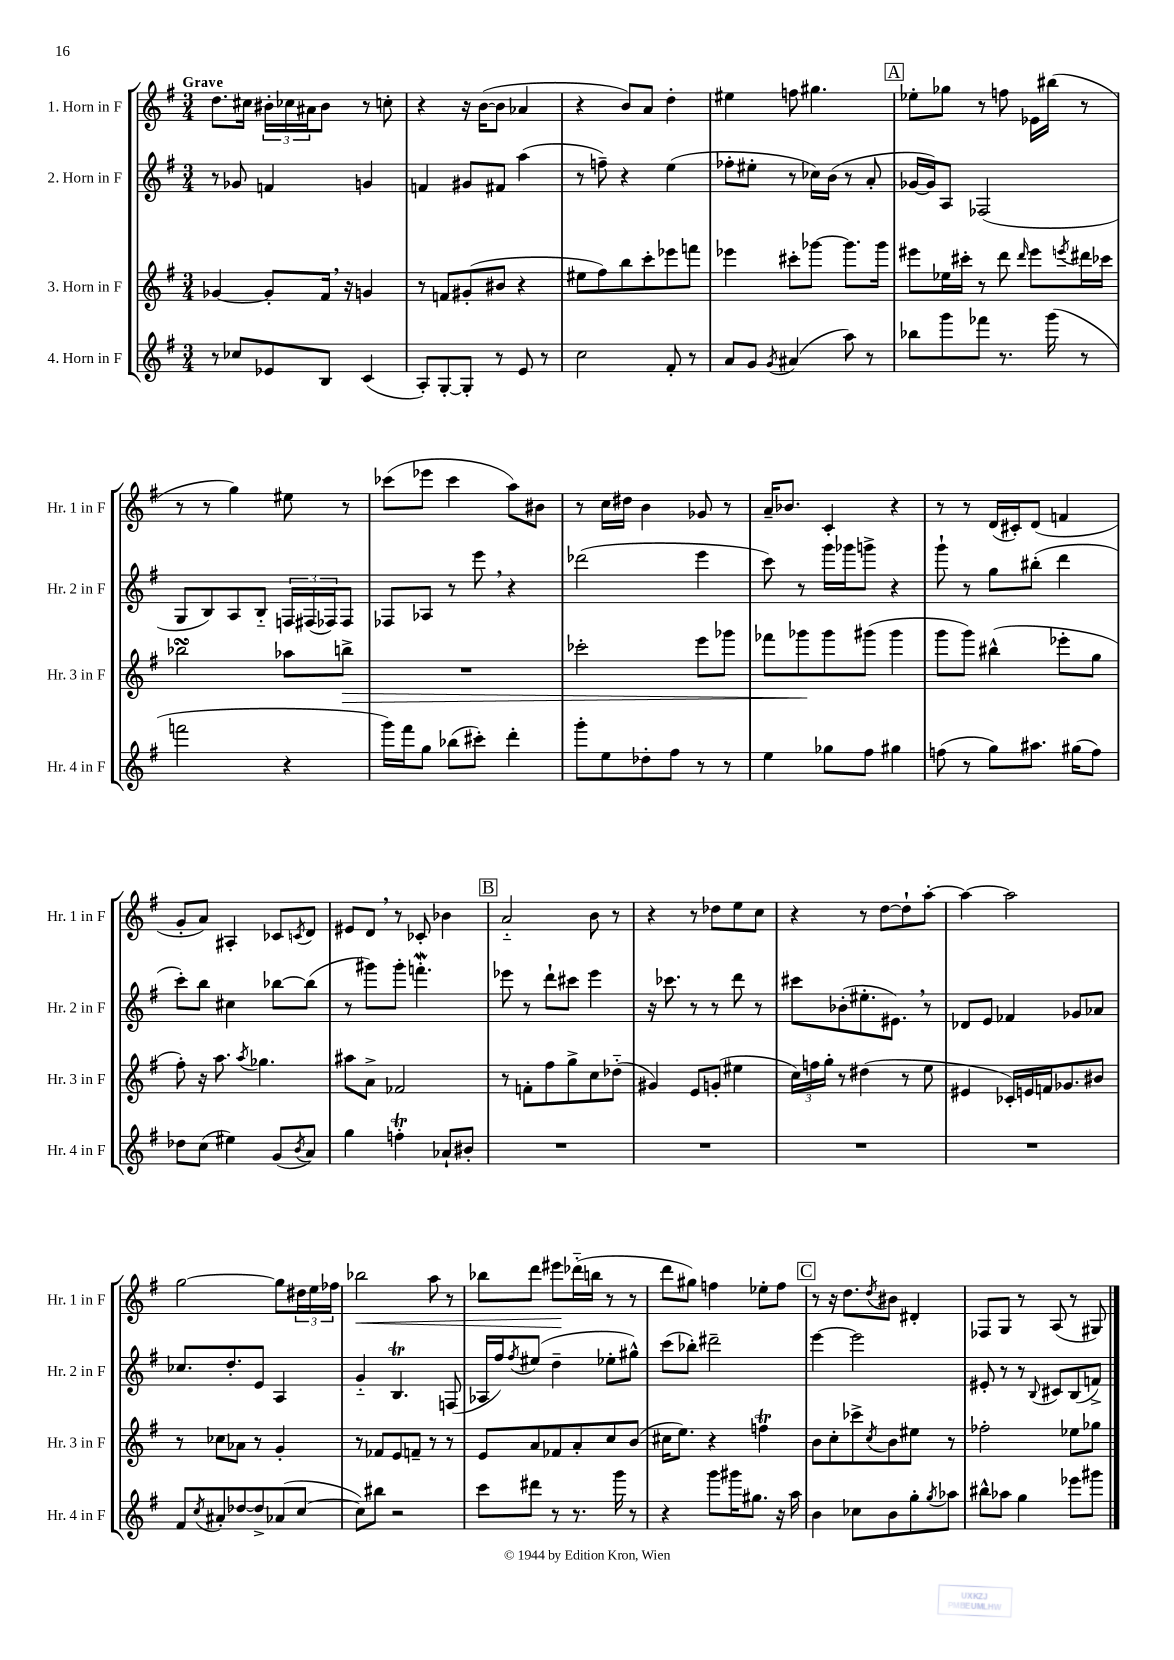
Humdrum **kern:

**kern	**kern	**kern	**kern
*staff4	*staff3	*staff2	*staff1
*clefG2	*clefG2	*clefG2	*clefG2
*k[f#]	*k[f#]	*k[f#]	*k[f#]
*M3/4	*M3/4	*M3/4	*M3/4
8r	[4g-	8r	8.dd
8cc-	.	8g-	.
.	.	.	16cc#
8e-	8g-']	4f	24b#'
.	.	.	24cc-
.	.	.	24a#
8B	16f#	.	8b#
.	16r	.	.
(4c	4g	4g	8r
.	.	.	8cc'
=	=	=	=
8A')	8r	4f	4r
[8G'	8f	.	.
8G']	(8g#'	8g#	16r
.	.	.	([16b
8r	8b#	8f#	8b]
8e	4r	(4aa	4a-
8r	.	.	.
=	=	=	=
2cc	8ee#	8r	4r
.	8ff#)	8ff~)	.
.	8bb	4r	8b)
.	8ccc'	.	8a
8f#'	8eee-	(4ee	4dd'
8r	8fff	.	.
=	=	=	=
8a	4eee-	8ff-'	4ee#
8g	.	8ee#'	.
8qg	.	.	.
(4a#	8ccc#'	8r	8ff
.	[8ggg-	16cc-)	4.gg#
.	.	(16b	.
8aa)	8.ggg-]	8r	.
8r	.	8a'	.
.	16ggg-	.	.
=	=	=	=
8bb-	8eee#	[16g-	8ee-'
.	.	16g-])	.
8ggg	16ee-	8A	8gg-
.	16ccc#'	.	.
8fff-	8r	(2F-	8r
8.r	8ddd	.	8ff
.	16qqddd	.	.
.	8eee#	.	16e-
(16ggg	.	.	(16bb#
.	8qeee	.	.
8r	16ddd#	.	8r
.	16ccc-	.	.
=	=	=	=
2fff	2bb-	8G	8r
.	.	8B)	8r
.	.	8A	4gg)
.	.	8B'~	.
4r	8aa-	24F	8ee#
.	.	(24F#	.
.	.	24F-)	.
.	8bb^	8F-	8r
=	=	=	=
16ggg)	2.r	8F-	(8ccc-
16fff#	.	.	.
8gg	.	8A-	8eee-
(8bb-	.	8r	4ccc-
8ccc#')	.	8eee	.
4ddd'	.	4r	8aa)
.	.	.	8b#
=	=	=	=
8ggg'	2ccc-'	(2ddd-	8r
8ee	.	.	16cc
.	.	.	16dd#
8dd-'	.	.	4b
8ff#	.	.	.
8r	8eee	4eee	8g-
8r	8ggg-	.	8r
=	=	=	=
4ee	8fff-	8ccc)	16a~
.	.	.	8.b-
.	8ggg-	8r	.
8gg-	8ggg-	16ggg	4c'
.	.	16ggg-	.
8ff#	(8ggg#	8ggg^	.
4gg#	4ggg#	4r	4r
=	=	=	=
(8ff	8ggg	8ggg`	8r
8r	8ggg)	8r	8r
8gg)	(4bb#^^	8gg	(16d
.	.	.	16c#')
8.aa#	.	(8bb#'	(8d
.	8eee-'	4ddd	4f
(16gg#	.	.	.
8ff)	8gg	.	.
=	=	=	=
8dd-	8ff#')	8ccc')	8g'
(8cc	16r	8bb	8a)
.	8.aa	.	.
4ee#)	.	4cc#	4A#'
.	8qaa	.	.
.	4.gg-	.	.
(8g	.	[8bb-	8c-
8qb	.	.	8qc
8a)	.	(8bb-]	8d
=	=	=	=
4gg	8aa#	8r	8e#
.	8a^	8ggg#)	8d
4ff'	2f-	8ggg#'	8r
.	.	4.fff'	8c-'
8a-`	.	.	4b-
8b#'	.	.	.
=	=	=	=
2.r	8r	8eee-	2a'~
.	8f'	8r	.
.	8ff#	8ddd`	.
.	8gg^	8ccc#	.
.	8cc	4eee-	8b
.	(8dd-'~	.	8r
=	=	=	=
2.r	4g#)	16r	4r
.	.	8.ccc-	.
.	8e	8r	8r
.	(8g'	8r	8dd-
.	4ee#	8ddd	8ee
.	.	8r	8cc
=	=	=	=
2.r	24cc)	8ccc#	4r
.	24ff	.	.
.	24gg'	.	.
.	8r	(8b-'	.
.	(4dd#	8.ee#'	8r
.	.	.	[8dd
.	.	8.e#)	.
.	8r	.	8dd`]
.	8ee	8r	[8aa'
=	=	=	=
2.r	4e#	8d-	4aa_
.	.	8e	.
.	16c-')	4f-	2aa]
.	16e	.	.
.	16f	.	.
.	8.g-	.	.
.	.	8g-	.
.	8b#	8a-	.
=	=	=	=
8f#	8r	8.cc-	[2gg
8qcc	.	.	.
8a#'	8cc-	.	.
.	.	8.dd'	.
[8dd-	8a-	.	.
8dd-^]	8r	8e	.
(8a-	4g'	4A	8gg]
[8cc	.	.	24dd#
.	.	.	24ee
.	.	.	24ff-
=	=	=	=
8cc])	8r	4g'~	2bb-
8bb#	8f-	.	.
2r	8e	4.B	.
.	8f~	.	.
.	8r	.	8aa
.	8r	(8F	8r
=	=	=	=
8ccc	8e	16A-	8bb-
.	.	16ff#)	.
.	.	8qff#	.
8ddd#	8a	(8ee#	8ddd
8r	8f-	4dd~	8eee#
8.r	8a'	.	(16ddd-'~
.	.	.	16bb
.	8cc	8ee-'	8r
16ggg	.	.	.
8r	(8b	8gg#^^)	8r
=	=	=	=
4r	16cc#	(8ccc	8ddd
.	8.ee)	.	.
.	.	8bb-')	8gg#)
8ggg	4r	2ddd#~	4ff
16ggg#	.	.	.
8.gg#	.	.	.
.	4ff	.	8ee-'
16r	.	.	8ff
16aa	.	.	.
=	=	=	=
4b	8b	[4eee	8r
.	8cc'	.	16r
.	.	.	8.dd
8cc-	8ccc-^	2eee]	.
.	8qcc	.	8qdd
8b	8b	.	8b#
8gg'	8ee#	.	4d#'
8qgg	.	.	.
8aa-	8r	.	.
=	=	=	=
8bb#^^	2ff-'	8e#'	8F-
8aa-	.	8r	8G
4gg	.	8r	8r
.	.	8qqB	.
.	.	8c#	(8A
8eee-	8ee-	(8B	8r
8ggg#	8gg-	8f^)	8G#)
==	==	==	==
*-	*-	*-	*-
